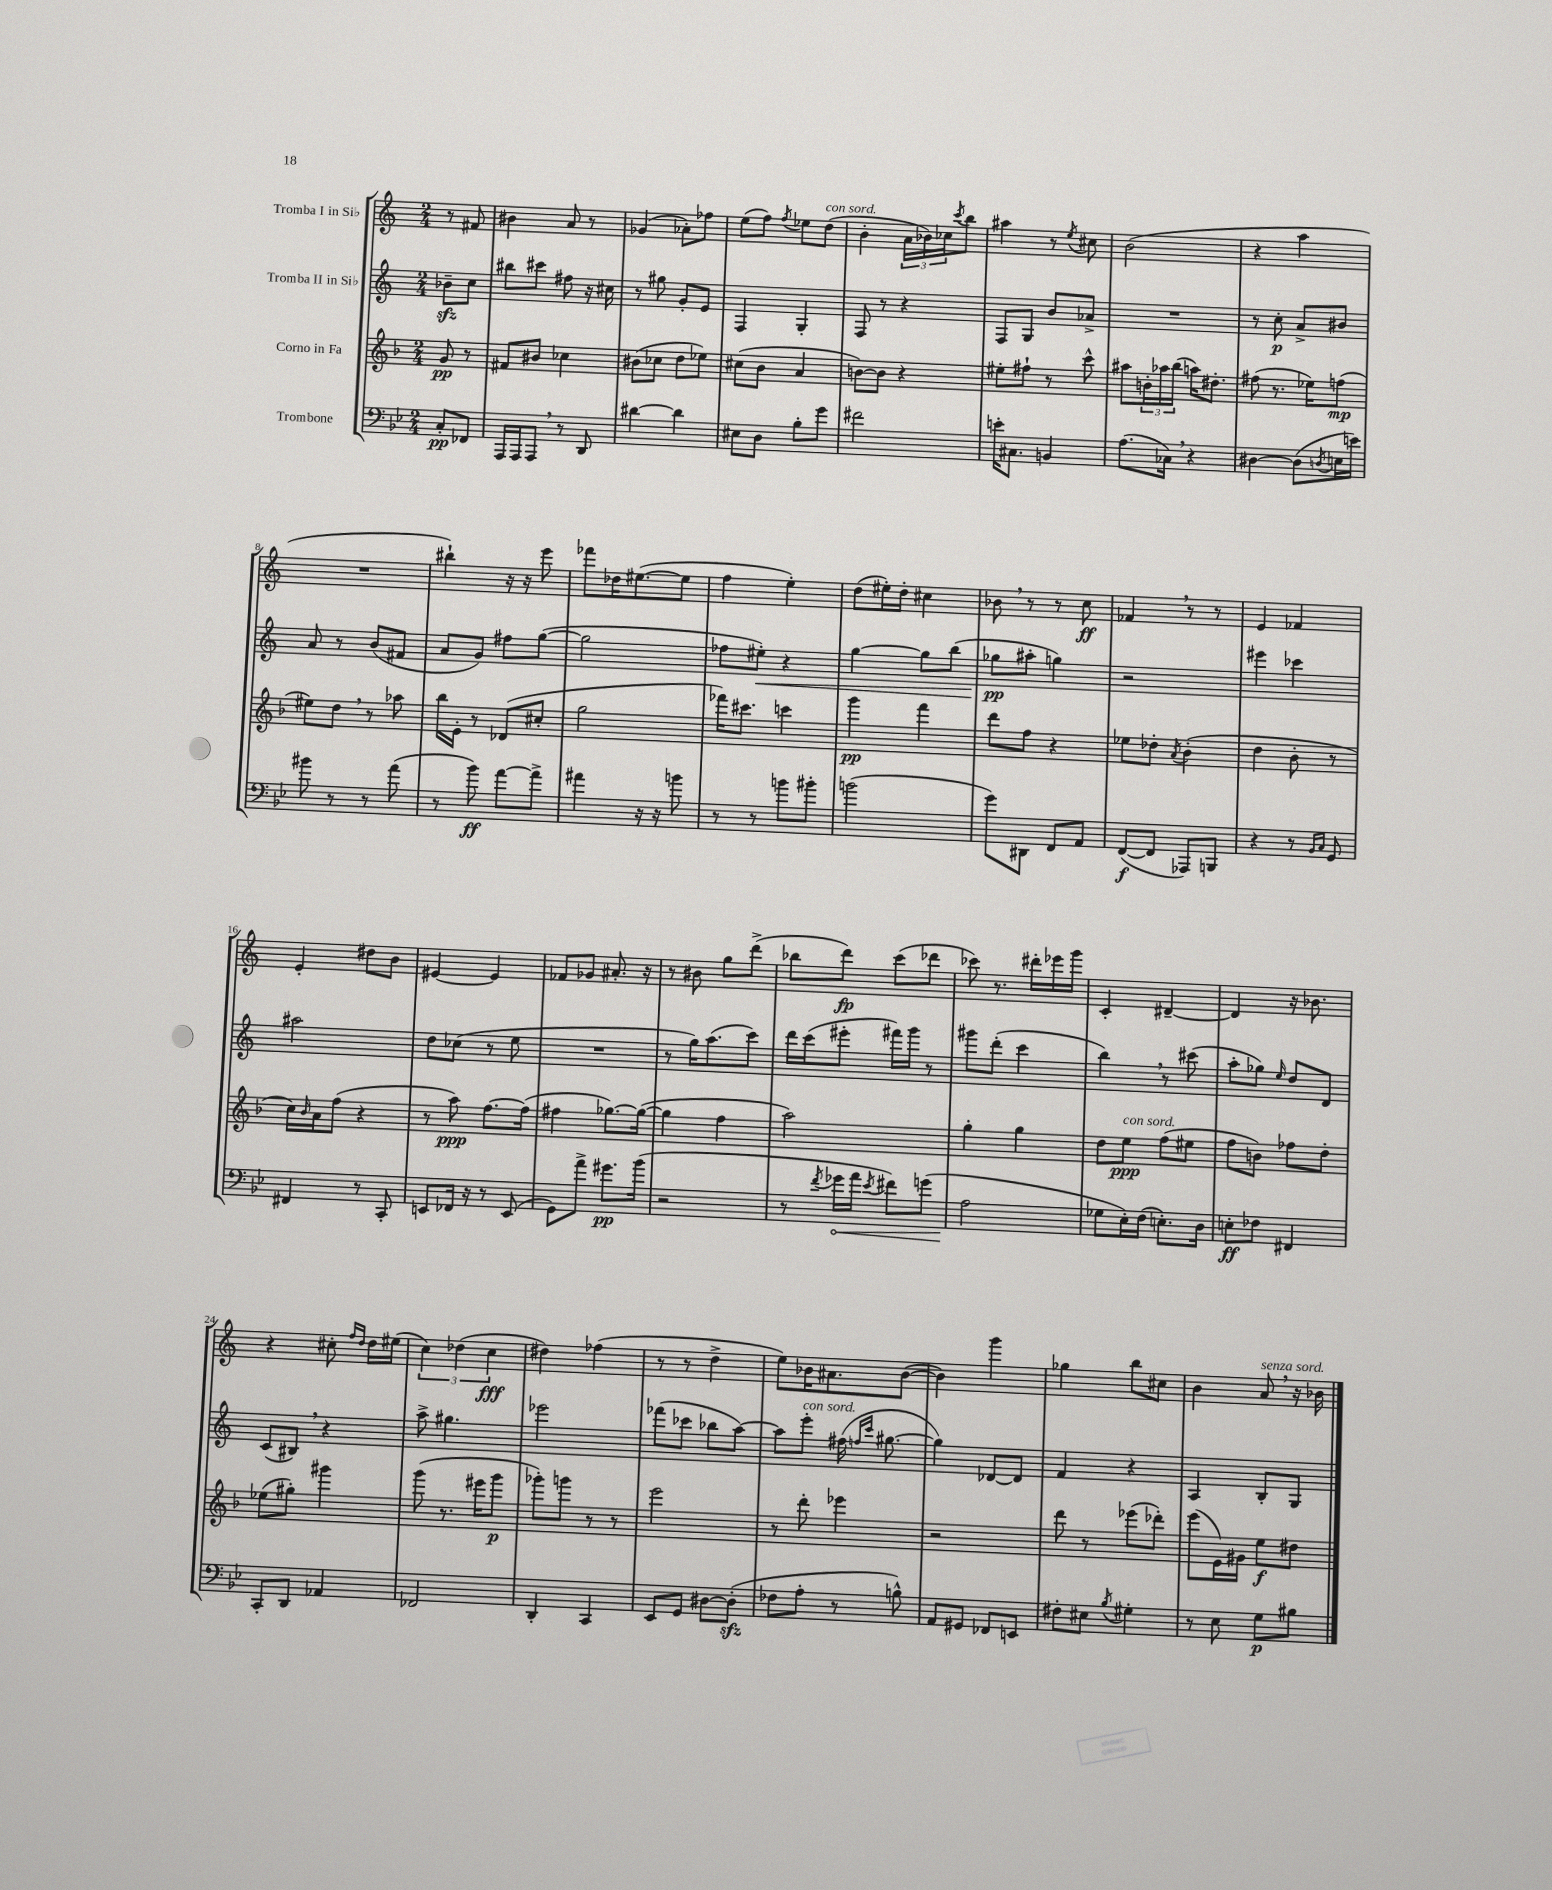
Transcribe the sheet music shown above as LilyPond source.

<<
\new StaffGroup <<
\new Staff = "s0" \with { instrumentName = "Tromba I in Sib" } {
    \clef treble \key c \major \numericTimeSignature \time 2/4 \partial 4
    r8 fis'8 |
    bis'4 a'8 r8 |
    ges'4( aes'8-.) fes''8 |
    e''8( f''8) \acciaccatura { f''8 } ees''8 d''8^\markup { \italic "con sord." }( |
    b'4-. \tuplet 3/2 { a'16 bes'16) ces''16 } \acciaccatura { c'''8 } b''8 |
    ais''4 r8 \acciaccatura { e''8 } cis''8 |
    b'2( |
    r4 a''4 |
    R2 |
    bis''4-!) r16 r16 e'''8 |
    fes'''8 des''16 eis''8.~( eis''8 |
    f''4 e''4-.) |
    d''8( eis''16-.) d''16-. cis''4 |
    bes'8 \breathe r8 r8 c''8\ff |
    fes'4 \breathe r8 r8 |
    e'4 fes'4 |
    e'4-. dis''8 b'8 |
    eis'4~ eis'4 |
    fes'8 ges'8 ais'8.-. r16 |
    r8 bis'8 g''8 d'''8->( |
    bes''8 d'''8\fp) c'''8( des'''8 |
    ces'''8) r8. dis'''16-. ees'''16 g'''16 |
    c'4-. dis'4~-- |
    dis'4 r16 bes'8. |
    r4 cis''8-. \grace { f''16 d''16 } d''16 eis''16( |
    \tuplet 3/2 { c''4) des''4( c''4\fff } |
    dis''4) fes''4( |
    r8 r8 d''4-> |
    e''8) bes'16 ais'8. bes'8~( |
    bes'4) g'''4 |
    ges''4 b''8 cis''8 |
    b'4 a'8^\markup { \italic "senza sord." } \breathe r16 bes'16 \bar "|." |
}
\new Staff = "s1" \with { instrumentName = "Tromba II in Sib" } {
    \clef treble \key c \major \numericTimeSignature \time 2/4 \partial 4
    bes'8--\sfz c''8 |
    bis''8 cis'''8 fis''8 r16 cis''16 |
    r8 gis''8 g'8-. e'8 |
    f4 g4-. |
    f8 r8 r4 |
    f8 g8 b'8 aes'8-> |
    R2 |
    r8 c''8-.\p a'8-> bis'8 |
    a'8 r8 b'8( fis'8 |
    a'8 g'8) fis''8 g''8~( |
    g''2 |
    fes''8 eis''8-.\<) r4 |
    g''4~ g''8 b''8( |
    ges''8\pp\! ais''8-. g''4) |
    r2 |
    eis'''4 ces'''4 |
    ais''2 |
    d''8 ces''8( r8 e''8 |
    R2 |
    r8 g''16) a''8.( c'''8) |
    d'''16 c'''16( eis'''8-. fis'''16) g'''16 r8 |
    gis'''8 d'''8-.( c'''4 |
    b''4) \breathe r8 cis'''8( |
    a''8-. ges''8) \grace { e''16 } d''8 d'8 |
    c'8( bis8) \breathe r4 |
    a''8-> gis''4. |
    ees'''2 |
    fes'''8( ces'''8 bes''8 a''8~) |
    a''8 e'''8-.^\markup { \italic "con sord." } fis''16( \grace { f''16 c'''16 } gis''8.~ |
    gis''4) des'8~ des'8 |
    f'4 r4 |
    a4 b8-. g8 \bar "|." |
}
\new Staff = "s2" \with { instrumentName = "Corno in Fa" } {
    \clef treble \key f \major \numericTimeSignature \time 2/4 \partial 4
    g'8\pp r8 |
    fis'8 bis'8 ces''4 |
    bis'8( ces''8 d''8 ees''8) |
    cis''8( bes'8 a'4 |
    b'8~) b'8 r4 |
    eis''8-. fis''8-! r8 c'''8-^ |
    ais''8 \tuplet 3/2 { b'16-. aes''16 bes''16( } a''16) dis''8.-. |
    fis''8( r8. ees''16) f''8\mp( |
    eis''8) d''8 \breathe r8 aes''8 |
    bes''16 e'16-. r8 des'8( cis''8-. |
    g''2 |
    fes'''16) cis'''8. c'''4 |
    g'''4\pp f'''4 |
    d'''8 f''8 r4 |
    ees''8 des''8-. \acciaccatura { a'8 } bes'4-.( |
    d''4 bes'8-. r8 |
    c''16) \grace { bes'16 } a'16 f''8( r4 |
    r8 a''8\ppp) f''8.~ f''16( |
    fis''4 ges''8.~) ges''16~( |
    ges''4 f''4 |
    a''2) |
    g''4-. g''4 |
    d''8 e''8\ppp^\markup { \italic "con sord." } f''8( eis''8 |
    f''8 b'8) fes''8 d''8-. |
    ees''8( gis''8-.) gis'''4 |
    g'''8( r8. eis'''16 g'''8\p |
    ges'''8-.) g'''8 r8 r8 |
    e'''2 |
    r8 d'''8-. ees'''4 |
    r2 |
    d'''8 r8 ees'''8( des'''8-.) |
    e'''8( e'16) gis'16 e''8\f dis''8 \bar "|." |
}
\new Staff = "s3" \with { instrumentName = "Trombone" } {
    \clef bass \key bes \major \numericTimeSignature \time 2/4 \partial 4
    c8-.\pp fes,8 |
    a,,16 a,,16 a,,8 \breathe r8 d,8 |
    dis'4~ dis'4 |
    eis8 d8 bes8-. g'8 |
    fis'2 |
    e'16-. cis8. b,4 |
    a8.( ces16) \breathe r4 |
    dis4~ dis8( \acciaccatura { d8 } e16 e'16) |
    bis'8 r8 r8 a'8( |
    r8 bes'8\ff) a'8~ a'8-> |
    ais'4 r16 r16 b'8 |
    r8 r8 b'8 bis'8-. |
    b'2( |
    g'8) dis,8 f,8 a,8 |
    f,8~\f( f,8 aes,,8) b,,8 |
    r4 r8 \grace { bes,16 c16 } g,8 |
    fis,4 r8 c,8-. |
    e,8 fes,16 r16 r8 e,8( |
    g,8) a'8-> gis'8.\pp bes'16( |
    r2 |
    r8 \acciaccatura { f'8 } \once \override Hairpin.circled-tip = ##t ges'16\< a'16 \acciaccatura { ees'8 } fis'8) g'8( |
    a2\! |
    ges8 ees16-.) f16( e8.-.) d16 |
    e8-.\ff fes8 fis,4 |
    c,8-. d,8 aes,4 |
    fes,2 |
    d,4-. c,4 |
    ees,8 g,8 dis8~ dis8-.\sfz( |
    fes8 a8-. r8 b8-^) |
    a,8 gis,8 fes,8 e,8 |
    fis8-. eis8 \acciaccatura { bes8 } gis4-. |
    r8 ees8 g8\p bis8 \bar "|." |
}
>>
>>
